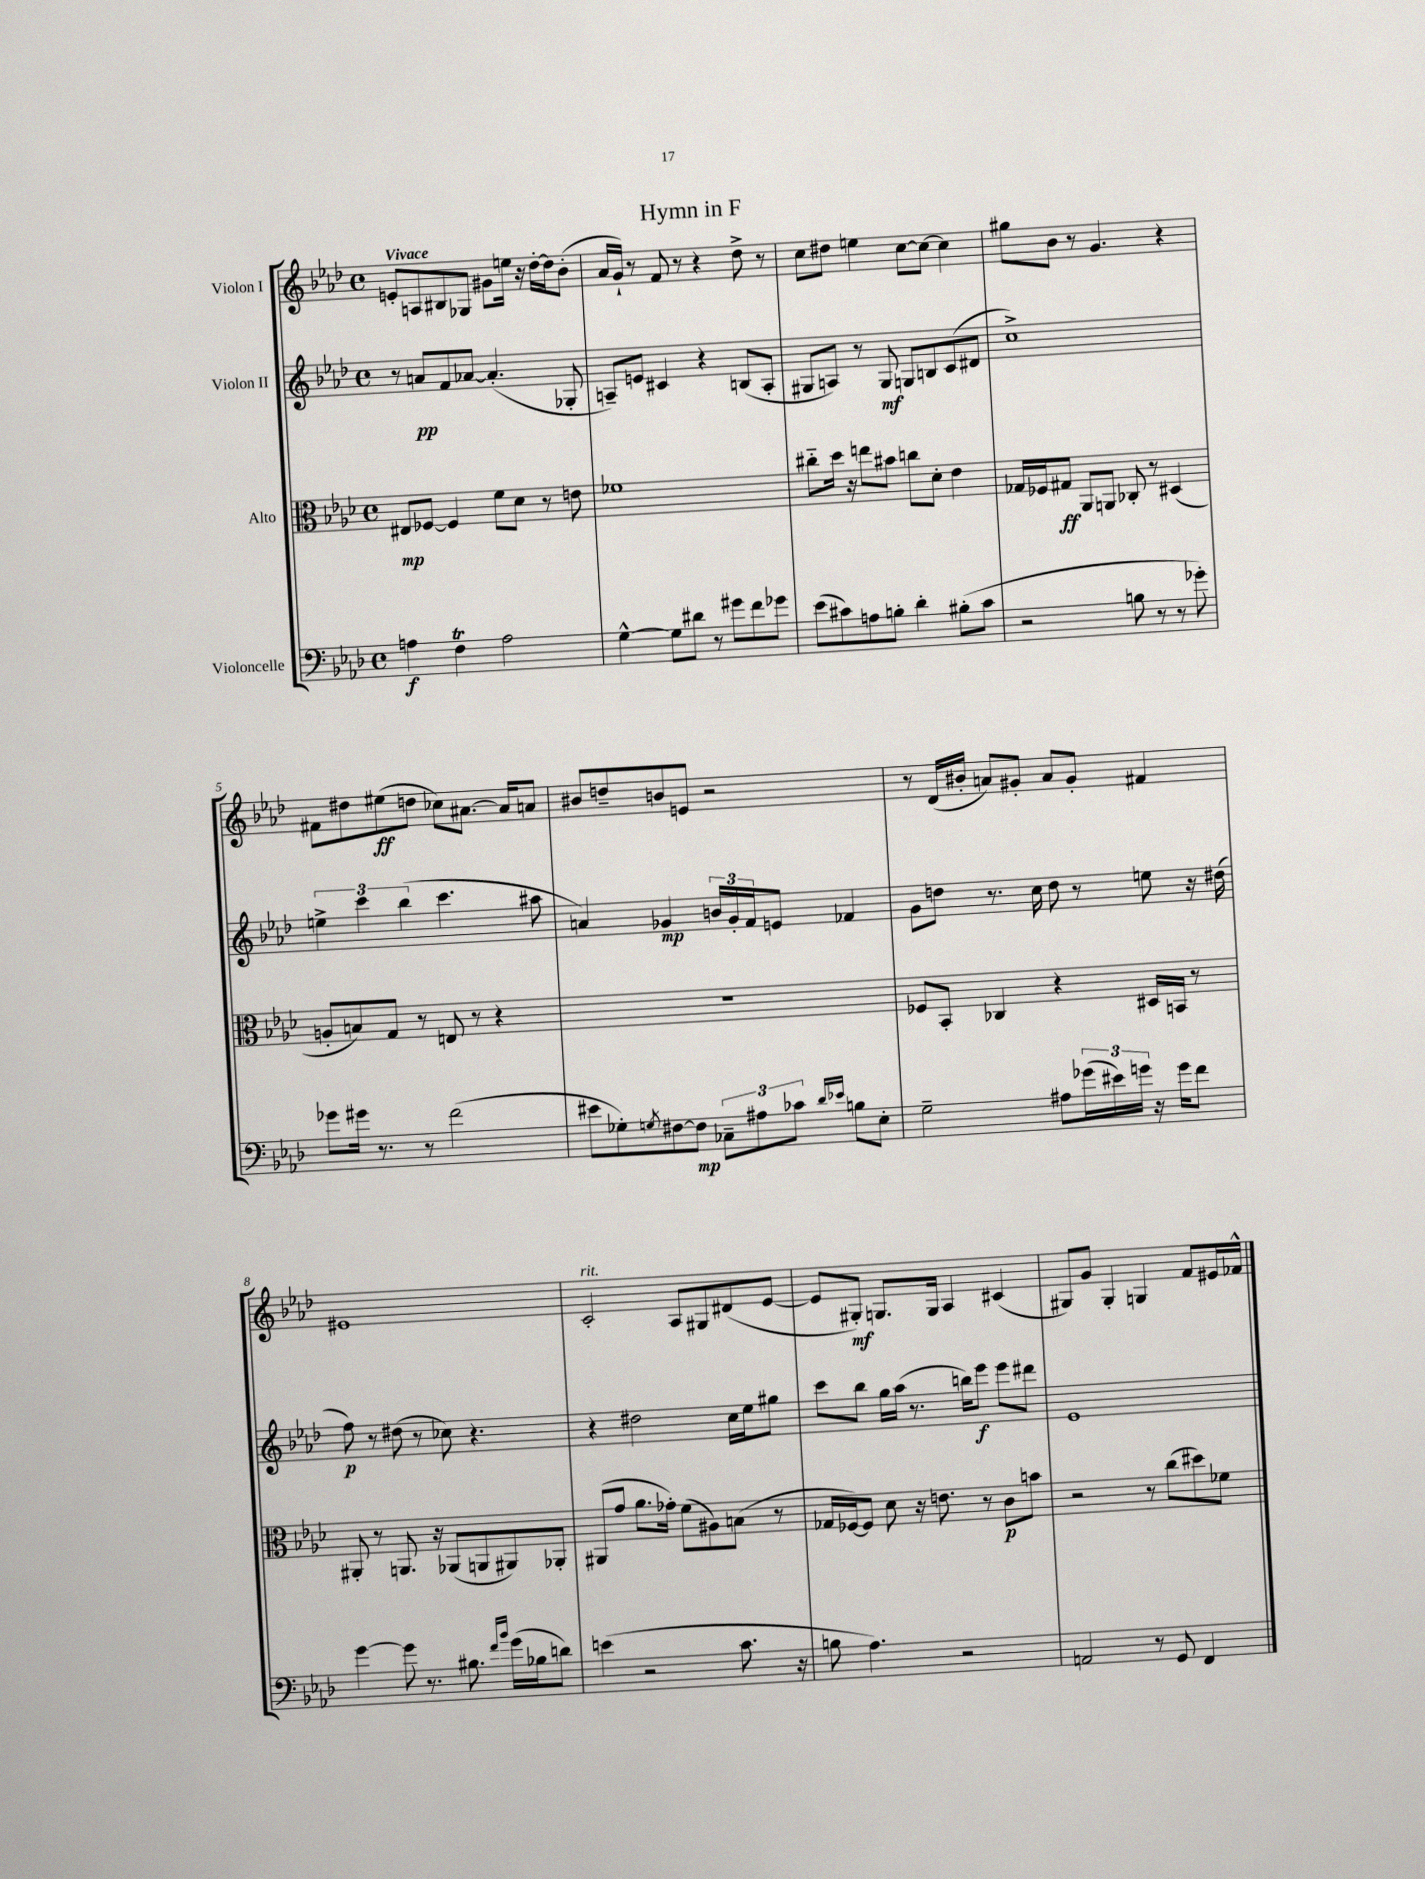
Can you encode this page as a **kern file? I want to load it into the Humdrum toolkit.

**kern	**kern	**kern	**kern
*staff4	*staff3	*staff2	*staff1
*clefF4	*clefC3	*clefG2	*clefG2
*k[b-e-a-d-]	*k[b-e-a-d-]	*k[b-e-a-d-]	*k[b-e-a-d-]
*M4/4	*M4/4	*M4/4	*M4/4
*met(c)	*met(c)	*met(c)	*met(c)
4A	8E#	8r	8e'
.	[8F-	8a	8A
4F	4F-]	8f	8B#
.	.	[8a-	8G-
2A	8f	(4.a-']	8g#
.	8d-	.	16ee
.	.	.	16r
.	8r	.	[16dd-'
.	.	.	16dd-]
.	8e	8G-'	(8b-'
=	=	=	=
[4G^^	1f-	8A~)	16a-
.	.	.	16g`)
.	.	8e	8r
8G]	.	4c#	8f
8d#	.	.	8r
8r	.	4r	4r
8g#	.	.	.
8f	.	(8B	8dd-^
8g-	.	8A'	8r
=	=	=	=
(8e-	8cc#'~	8G#	8cc
8c#)	16dd-	8A)	8dd#
.	16r	.	.
8A	8ee	8r	4ee
8B'	8b#	8G#	.
4d-'	8cc	8G	[8cc
.	8d-'	8B	8cc_
(8B#'	4e-	(8c	4cc]
8c#	.	8d#	.
=	=	=	=
2r	16G-	1cc^)	8gg#
.	16F-	.	.
.	8G#	.	8b-
.	8AA-	.	8r
.	8AA	.	4.g
8B	8C-'	.	.
8r	8r	.	.
8r	(4D#	.	4r
8g-')	.	.	.
=	=	=	=
8g-	8A'	6ee^	8f#
16g#	8B)	.	8dd#
.	.	6ccc	.
8.r	.	.	.
.	8G	.	(8ee#
.	.	(6bb-	.
8r	8r	.	8dd
(2f	8E	4.ccc	8cc-)
.	8r	.	[8.a#
.	4r	.	.
.	.	.	16a#]
.	.	8aa#	8a
=	=	=	=
8e#	1r	4a)	8b#
8G-')	.	.	8dd~
8qG	.	.	.
[8F#	.	4g-	8b
8F#]	.	.	8e
12C-~	.	24b	2r
.	.	24g-'	.
12A#	.	24f	.
.	.	8e	.
12c-	.	.	.
16qqd-	.	.	.
16qqe-	.	.	.
8B	.	4f-	.
8E-'	.	.	.
=	=	=	=
2G~	8F-	8g	8r
.	8BB-'	8dd	(16d-
.	.	.	16b#'
.	4C-	8.r	8a)
.	.	.	8g#'
.	.	16cc	.
8A#	4r	8dd	8a
(24g-	.	8r	8g#'
24e#)	.	.	.
24g	.	.	.
16r	16D#	8ee	4f#
16g	16BB	.	.
8f	8r	16r	.
.	.	(16dd#	.
=	=	=	=
[4g	8AA#'	8ff)	1e#
.	8r	8r	.
8g]	8.AA	(8dd#	.
8.r	.	8r	.
.	16r	.	.
.	(8AA-	8cc-)	.
8.B#	.	.	.
.	8AA	4.r	.
16qqf	.	.	.
16qqb-	.	.	.
(16g	8AA#)	.	.
16B-	.	.	.
8d)	8AA-'	.	.
=	=	=	=
(4e	(8AA#	4r	2c'
.	8g	.	.
2r	8.a-	2dd#	.
.	16g-')	.	.
.	(8f	.	8A-
.	8A#)	.	8G#
8.c	(8B	16cc	(8d#
.	.	16ee-	.
.	8r	8gg#	[8e-
16r	.	.	.
=	=	=	=
8B	16G-	8ccc	8e-]
.	[16F-)	.	.
4.A-)	8F-]	8bb-	8G#')
.	8d-	16gg	8.G
.	.	(16aa-	.
.	16r	8.r	.
.	8.e	.	16G
2r	.	.	4A-
.	.	16bb)	.
.	8r	8eee-	.
.	8c	8eee-	(4c#
.	8b	8ddd#	.
=	=	=	=
2AA	2r	1e-	8G#)
.	.	.	8g
.	.	.	4G#'
8r	8r	.	4G
8GG	(8cc	.	.
4FF	8dd#)	.	8f
.	8f-	.	16e#
.	.	.	16f-^^
==	==	==	==
*-	*-	*-	*-
